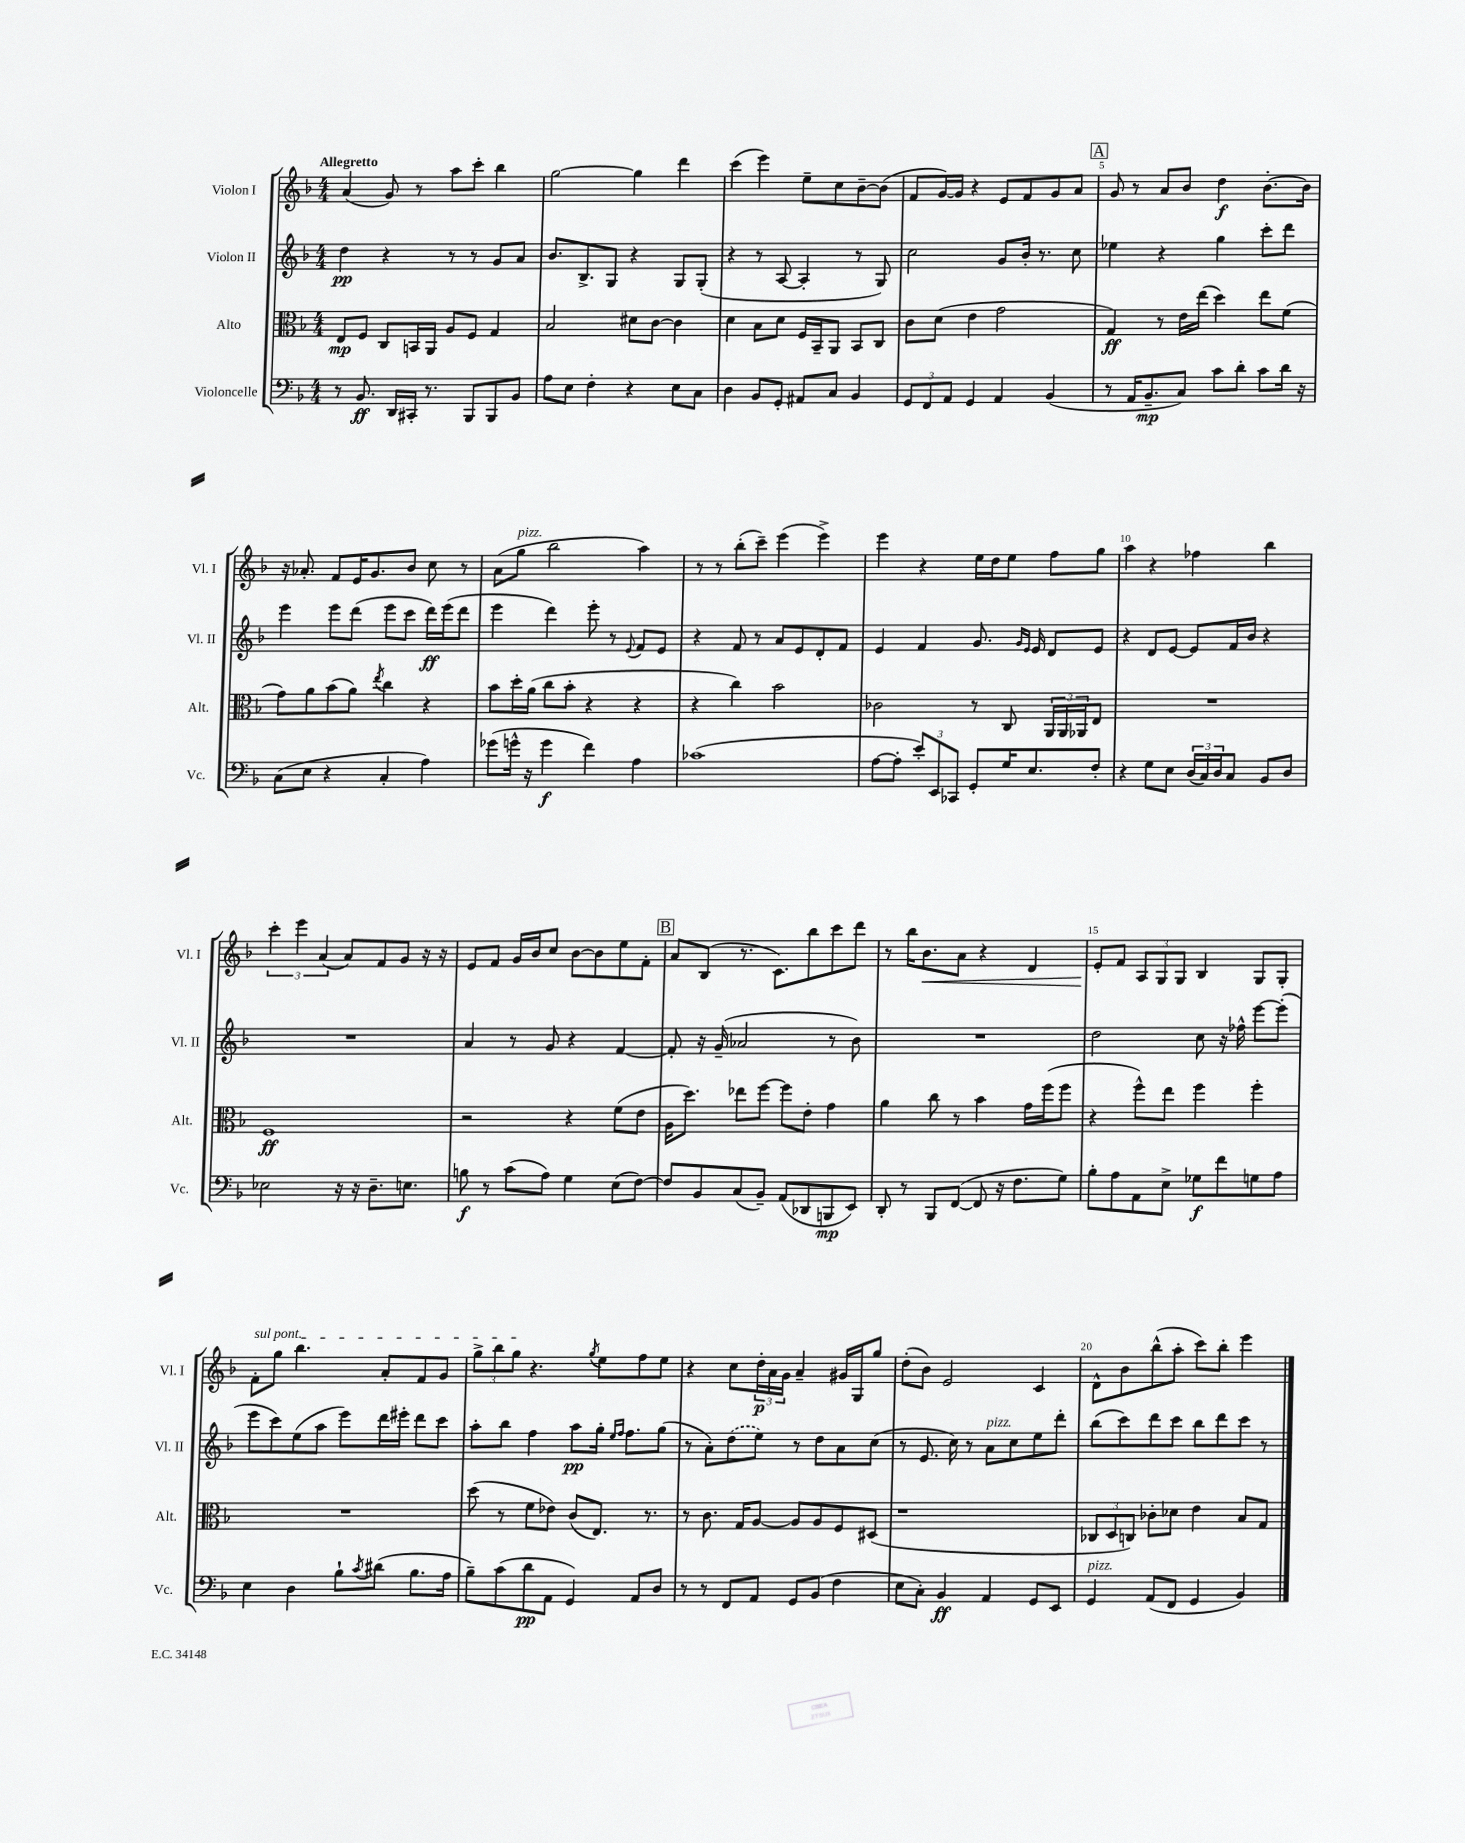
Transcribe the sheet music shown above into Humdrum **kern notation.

**kern	**kern	**kern	**kern
*staff4	*staff3	*staff2	*staff1
*clefF4	*clefC3	*clefG2	*clefG2
*k[b-]	*k[b-]	*k[b-]	*k[b-]
*M4/4	*M4/4	*M4/4	*M4/4
8r	8E/L	4dd\	(4a/
8.BB-/	8F/J	.	.
.	8C/L	4r	8g/)
16DD/LL	.	.	.
16CC#'/JJ	16BB/L	.	8r
8.r	16AA/JJ	.	.
.	8A/L	8r	8aa\L
8BBB-/L	8F/J	8r	8ccc'\J
8BBB-/	4G/	8g/L	4bb-\
8BB-/J	.	8a/J	.
=	=	=	=
8A\L	2B-/	8.b-/L	[2gg\
8E\J	.	.	.
.	.	8.B-^/	.
4F'\	.	.	.
.	.	8G/J	.
4r	8d#\L	4r	4gg\]
.	[8c\J	.	.
8E\L	4c\]	8G/L	4ddd\
8C\J	.	(8G'/J	.
=	=	=	=
4D\	4d\	4r	(4ccc\
8BB-/L	8B-\L	8r	4eee\)
8GG'/J	8d\J	[8A/	.
8AA#/L	16F/LL	4A'/]	8ee~\L
.	16BB-~/J	.	.
8C/J	8AA/J	.	8cc\
4BB-/	8BB-/L	8r	[8b-~\
.	8C/J	8G/)	(8b-\]J
=	=	=	=
12GG/L	8c\L	2cc\	8f/L
12FF/	.	.	.
.	(8d\J	.	[16g/L)
12AA/J	.	.	.
.	.	.	16g/]JJ
4GG/	4e\	.	4r
4AA/	2g\	8g/L	8e/L
.	.	16b-'/Jk	8f/
.	.	8.r	.
(4BB-/	.	.	8g/
.	.	8cc\	8a/J
=	=	=	=
8r	4G/)	4ee-\	8g/
16AA/LK	.	.	8r
8.BB-~/	.	.	.
.	8r	4r	8a/L
8C/J)	16e\LL	.	8b-/J
.	(16ee\JJ	.	.
8c\L	4dd\)	4gg\	4dd\
8d'\J	.	.	.
8c\L	8ee\L	8ccc'\L	[8.b-'\L
16d\Jk	(8f\J	8ddd\J	.
16r	.	.	16b-\]Jk
=	=	=	=
(8C\L	8g\L)	4eee\	16r
.	.	.	8.a-'/
8E\J	8a\	.	.
4r	(8b-\	8eee\L	8f/L
.	8a\J)	(8ddd\J	16e/K
.	.	.	8.g/
.	8qee/	.	.
4C'/	4cc\	8eee\L	.
.	.	8ccc\J	8b-/J
4A\)	4r	16ddd\LL)	8cc\
.	.	(16eee\J	.
.	.	8ddd\J	8r
=	=	=	=
(8g-\L	8b-\L	4eee\	(8a\L
16g^^\Jk	16dd'\L	.	8gg\J
16r	(16a\JJ	.	.
4g\	8cc\L	4ddd\)	2bb-\
.	8b-'\J	.	.
4f\)	4r	8eee'\	.
.	.	8r	.
.	.	8qqe/	.
4A\	4r	8f/L	4aa\)
.	.	8e/J	.
=	=	=	=
(1c-	4r	4r	8r
.	.	.	8r
.	4cc\)	8f/	(8bb-'\L
.	.	8r	8ccc~\J)
.	2b-\	8a/L	(4eee\
.	.	8e/	.
.	.	8d'/	4eee^\)
.	.	8f/J	.
=	=	=	=
[8A\L	2c-\	4e/	4eee\
8A'\]J	.	.	.
12e'/L)	.	4f/	4r
12EE/	.	.	.
12CC-/J	.	.	.
8GG'/L	8r	8.g/	16ee\LL
.	.	.	16dd\J
16G/K	8C/	.	8ee\J
.	.	16qqg/LL	.
.	.	16qqe/JJ	.
8.E/	.	16e/	.
.	24AA/LL	8d/L	8ff\L
.	24AA/	.	.
.	24AA-/J	.	.
8F'/J	8E/J	8e/J	8gg\J
=	=	=	=
4r	1r	4r	4aa\
8G\L	.	8d/L	4r
8E\J	.	[8e/J	.
(24D/LL	.	8e/]L	4ff-\
24C/)	.	.	.
24D/J	.	.	.
8C/J	.	16f/L	.
.	.	16b-/JJ	.
8BB-/L	.	4r	4bb-\
8D/J	.	.	.
=	=	=	=
2E-\	1F	1r	6ccc'\
.	.	.	6eee\
.	.	.	(6a/
16r	.	.	8a/L)
16r	.	.	.
8.D~\L	.	.	8f/
.	.	.	8g/J
8.E\J	.	.	.
.	.	.	16r
.	.	.	16r
=	=	=	=
8B\	2r	4a/	8e/L
8r	.	.	8f/J
(8c\L	.	8r	16g/LL
.	.	.	16b-/J
8A\J)	.	8g/	8cc/J
4G\	4r	4r	[8b-\L
.	.	.	8b-\]
(8E\L	(8f\L	[4f/	8ee\
[8F\J)	8e\J	.	8f'\J
=	=	=	=
8F/]L	16A\LK	8f'/]	8a/L
.	8.dd\J)	.	.
8BB-/	.	16r	(8B-/J
.	.	(16g~/	.
(8C/	8ee-\L	2a-/	8.r
8BB-~/J)	[8ff\J	.	.
.	.	.	8.c\L)
(8AA/L	8ff\]L	.	.
8DD-/	8e'\J	.	8bb-\
8BBB/	4g\	8r	8ccc\
8EE/J)	.	8b-\)	8ddd\J
=	=	=	=
8DD'/	4a\	1r	8r
8r	.	.	16bb-\LK
.	.	.	8.b-\
8BBB-/L	8cc\	.	.
([8FF/J	8r	.	8a\J
8FF/]	4b-\	.	4r
16r	.	.	.
8.F\L	.	.	.
.	16g\LL	.	4d/
.	(16ff\J	.	.
8G\J)	8ff\J	.	.
=	=	=	=
8B-'\L	4r	2dd\	8e'/L
8A\	.	.	8f/J
8AA\	8ff^^\L)	.	12A/L
.	.	.	12G/
8E^\J	8ee\J	.	.
.	.	.	12G/J
8G-\L	4ff\	8cc\	4B-/
8f\	.	16r	.
.	.	16ff-^^\	.
8G\	4ff'\	[8eee\L	8G/L
8A\J	.	(8eee'\]J	8G'/J
=	=	=	=
4E\	1r	8eee\L	8f'\L
.	.	8ccc\)	8gg\J
4D\	.	(8ee\	4.bb-\
.	.	8aa\J	.
8B-`\L	.	8eee\L)	.
8qc/	.	.	.
(8d#\J	.	16ddd\L	8a'/L
.	.	16eee#'\JJ	.
8.B-\L	.	8ddd\L	8f/
.	.	8ccc\J	8g/J
16A\Jk	.	.	.
=	=	=	=
8B-~\L)	(8dd\	8aa'\L	12gg^\L
.	.	.	12bb-\
(8c\	8r	8bb-\J	.
.	.	.	12gg\J
8d\	8f\L	4ff\	4.r
8AA\J	8e-\J)	.	.
4GG/)	(8c/L	8aa\L	.
.	.	.	8qgg/
.	8.E/J)	16gg'\Jk	8ee\L
.	.	16qqee/LL	.
.	.	16qqff/JJ	.
.	.	8.ff\L	.
8AA/L	.	.	8ff\
.	8.r	.	.
8D/J	.	(8gg\J	8ee\J
=	=	=	=
8r	8r	8r	4r
8r	8.c\	8a'\L)	.
8FF/L	.	(8dd\	8cc\L
.	16G/LK	.	.
8AA/J	[8A/J	8ee\J)	24dd'\L
.	.	.	24a\
.	.	.	24g\JJ
8GG/L	8A/]L	8r	4a~/
(8BB-/J	8A/	8dd\L	.
4F\	8F/	8a\	16g#/LL
.	.	.	16G/J
.	(8D#/J	(8cc\J	8gg/J
=	=	=	=
8E\L	1r	8r	(8dd'\L
8C'\J)	.	8.e/	8b-\J)
4BB-/	.	.	2e/
.	.	16cc\)	.
.	.	8r	.
4AA/	.	8a\L	.
.	.	8cc\	.
8GG/L	.	8ee\	4c/
8EE/J	.	8ddd'\J	.
=	=	=	=
4GG/	12C-/L	(8bb-\L	8d^^\L
.	12D/	.	.
.	.	8ccc\)	8b-\
.	12C/J)	.	.
(8AA/L	8c-'\L	8ddd\	(8bb-^^\
8FF/J	8d-\J	8ccc\J	8aa'\J
4GG/	4e\	8bb-\L	8ccc\L)
.	.	8ddd\	8bb-'\J
4BB-/)	8B-/L	8ccc\J	4eee\
.	8G/J	8r	.
==	==	==	==
*-	*-	*-	*-
